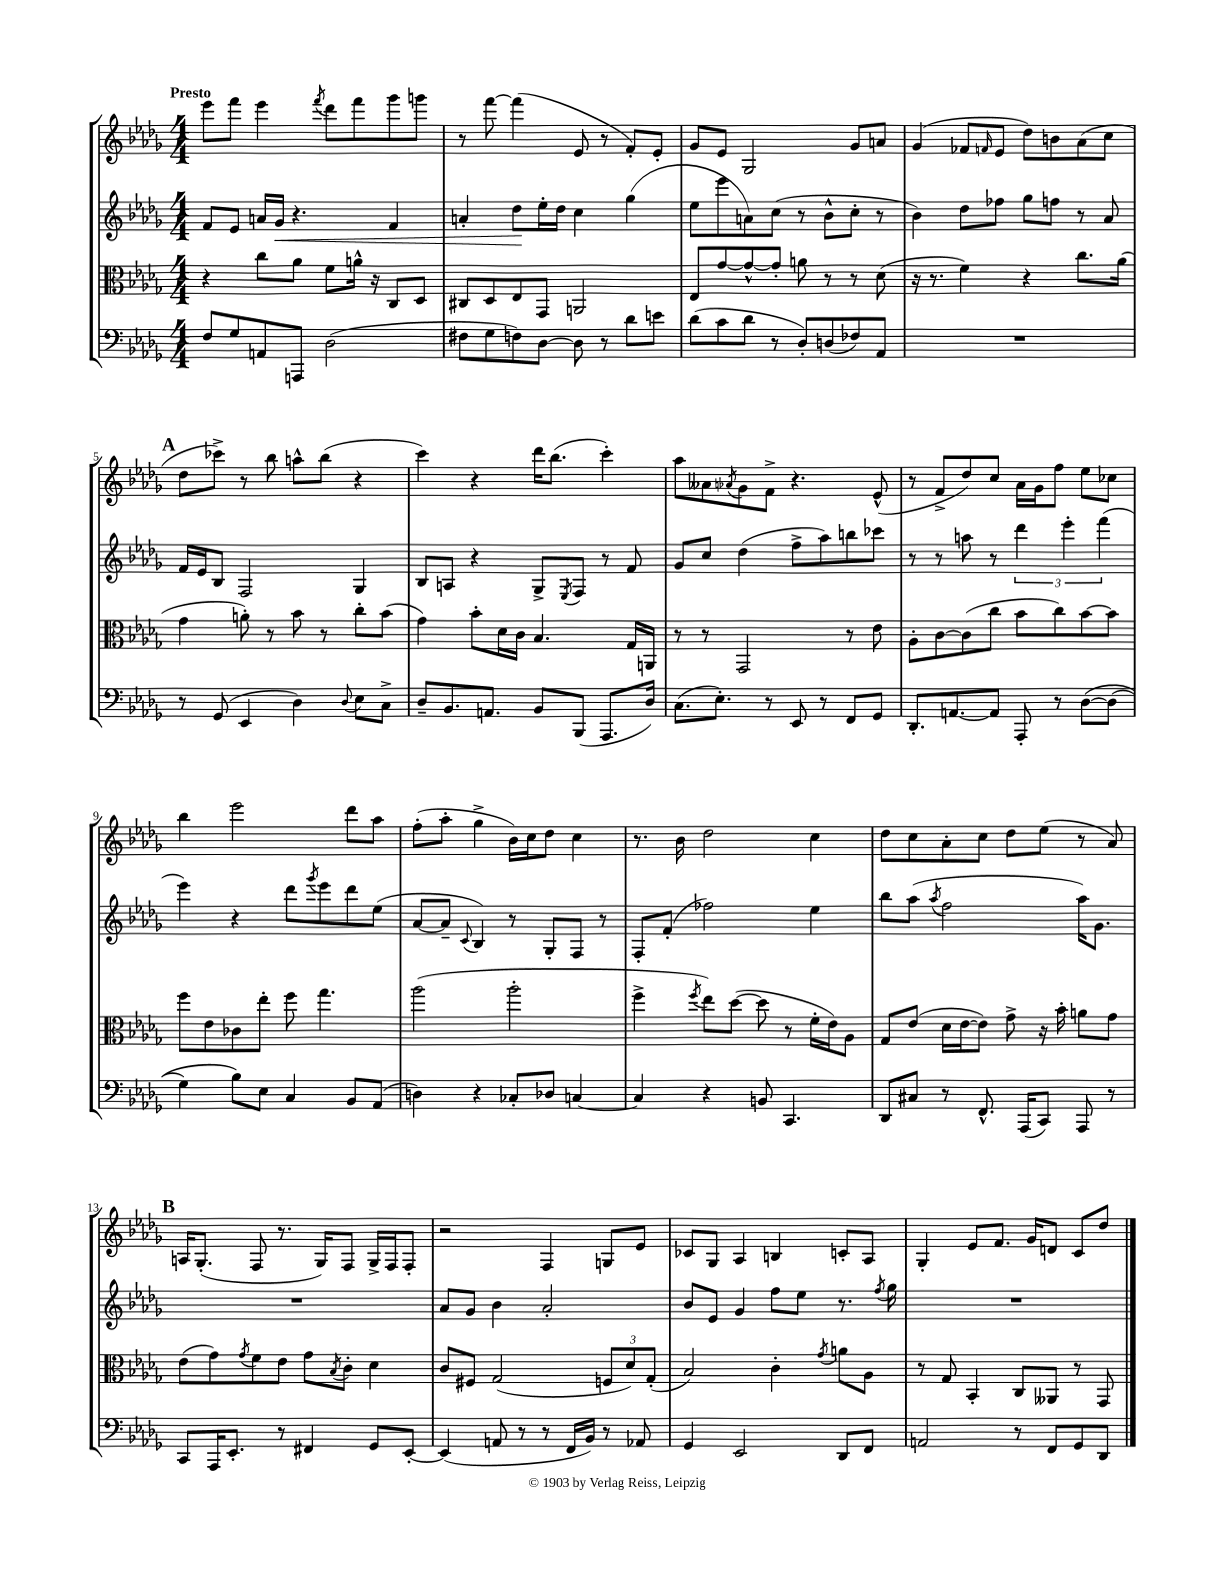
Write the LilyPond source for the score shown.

<<
\new StaffGroup <<
\new Staff = "s0" {
    \clef treble \key des \major \numericTimeSignature \time 4/4 \tempo "Presto"
    ees'''8 f'''8 ees'''4 \acciaccatura { f'''8 } des'''8 f'''8 ges'''8 g'''8 |
    r8 f'''8~ f'''4( ees'8 r8 f'8-.) ees'8-. |
    ges'8 ees'8 ges2 ges'8 a'8 |
    ges'4( fes'8 \grace { f'16 } ees'8 des''8) b'8 aes'8( c''8 |
    \mark \markup { \bold "A" } des''8 ces'''8->) r8 bes''8 a''8-^ bes''8( r4 |
    c'''4) r4 des'''16 bes''8.( c'''4-.) |
    aes''8 aeses'8 \acciaccatura { aes'8 } ges'8 f'8-> r4. ees'8-^( |
    r8 f'8-> des''8) c''8 aes'16 ges'16 f''8 ees''8 ces''8 |
    bes''4 ees'''2 des'''8 aes''8 |
    f''8-.( aes''8-. ges''4-> bes'16) c''16 des''8 c''4 |
    r8. bes'16 des''2 c''4 |
    des''8 c''8 aes'8-. c''8 des''8 ees''8( r8 aes'8) |
    \mark \markup { \bold "B" } a16 ges8.-.( f8 r8. ges16) f8 ges16-> f16 f8-. |
    r2 f4 g8 ees'8 |
    ces'8 ges8 aes4 b4 c'8-. aes8 |
    ges4-. ees'8 f'8. ges'16 d'8 c'8 des''8 \bar "|." |
}
\new Staff = "s1" {
    \clef treble \key des \major \numericTimeSignature \time 4/4
    f'8 ees'8 a'16 ges'16\< r4. f'4 |
    a'4-. des''8\! ees''16-. des''16 c''4 ges''4( |
    ees''8 ees'''8 a'8) c''8( r8 bes'8-^ c''8-. r8 |
    bes'4) des''8 fes''8 ges''8 f''8 r8 aes'8 |
    \mark \markup { \bold "A" } f'16 ees'16 bes8 f2 ges4 |
    bes8 a8 r4 ges8-> \acciaccatura { ees8 } f8 r8 f'8 |
    ges'8 c''8 des''4( f''8-> aes''8) b''8 ces'''8 |
    r8 r8 a''8 r8 \tuplet 3/2 { des'''4 ees'''4-. f'''4( } |
    ees'''4) r4 des'''8 \acciaccatura { ges'''8 } ees'''8 des'''8 ees''8( |
    aes'8~ aes'8-- \appoggiatura { c'8 } bes4) r8 ges8-. f8 r8 |
    f8-. f'8-.( fes''2) ees''4 |
    bes''8 aes''8( \acciaccatura { aes''8 } f''2 aes''16) ges'8. |
    \mark \markup { \bold "B" } R1 |
    aes'8 ges'8 bes'4 aes'2-. |
    bes'8 ees'8 ges'4 f''8 ees''8 r8. \acciaccatura { f''8 } ges''16 |
    R1 \bar "|." |
}
\new Staff = "s2" {
    \clef alto \key des \major \numericTimeSignature \time 4/4
    r4 c''8 aes'8 f'8 a'16-^ r16 c8 des8 |
    cis8 des8 ees8 ges,8 a,2 |
    ees8 ges'8~ ges'8~-^ ges'8-. a'8 r8 r8 des'8( |
    r16 r8. f'4) r4 c''8. aes'16( |
    \mark \markup { \bold "A" } ges'4 a'8-.) r8 bes'8 r8 c''8-. bes'8( |
    ges'4) bes'8-. des'16 c'16 bes4. ges16 a,16 |
    r8 r8 ges,2 r8 ees'8 |
    aes8-. c'8~ c'8( c''8 bes'8 c''8) bes'8~ bes'8 |
    f''8 ees'8 ces'8 ees''8-. f''8 ges''4. |
    aes''2( aes''2-. |
    f''4-> \acciaccatura { f''8 } ees''8) des''8~( des''8 r8 f'16-. ees'16) aes8 |
    ges8 ees'8( des'16 ees'16~ ees'8) ges'8-> r16 bes'16-. a'8 ges'8 |
    \mark \markup { \bold "B" } ees'8( ges'8) \acciaccatura { ges'8 } f'8 ees'8 ges'8 \acciaccatura { bes8 } c'8-. des'4 |
    c'8 fis8 ges2( \tuplet 3/2 { f8 des'8) ges8-.( } |
    bes2) c'4-. \acciaccatura { ges'8 } a'8 aes8 |
    r8 ges8 bes,4-. c8 aeses,8 r8 ges,8 \bar "|." |
}
\new Staff = "s3" {
    \clef bass \key des \major \numericTimeSignature \time 4/4
    f8 ges8 a,8 a,,8 des2( |
    fis8 ges8 f8) des8~ des8 r8 des'8 e'8 |
    des'8( c'8 des'8 r8 des8-.) d8( fes8) aes,8 |
    R1 |
    \mark \markup { \bold "A" } r8 ges,8( ees,4 des4) \appoggiatura { des8 } ees8 c8-> |
    des8-- bes,8. a,8. bes,8 bes,,8( aes,,8. des16) |
    c8.( ees8.-.) r8 ees,8 r8 f,8 ges,8 |
    des,8.-. a,8.~ a,8 aes,,8-. r8 des8~\( des8( |
    ges4) bes8\) ees8 c4 bes,8 aes,8( |
    d4) r4 ces8-. des8 c4~ |
    c4 r4 b,8 c,4. |
    des,8 cis8 r8 f,8.-^ aes,,16( c,8) aes,,8 r8 |
    \mark \markup { \bold "B" } c,8 aes,,16 ees,8.-. r8 fis,4 ges,8 ees,8~-. |
    ees,4( a,8 r8 r8 f,16 bes,16) r8 aes,8 |
    ges,4 ees,2 des,8 f,8 |
    a,2 r8 f,8 ges,8 des,8 \bar "|." |
}
>>
>>
